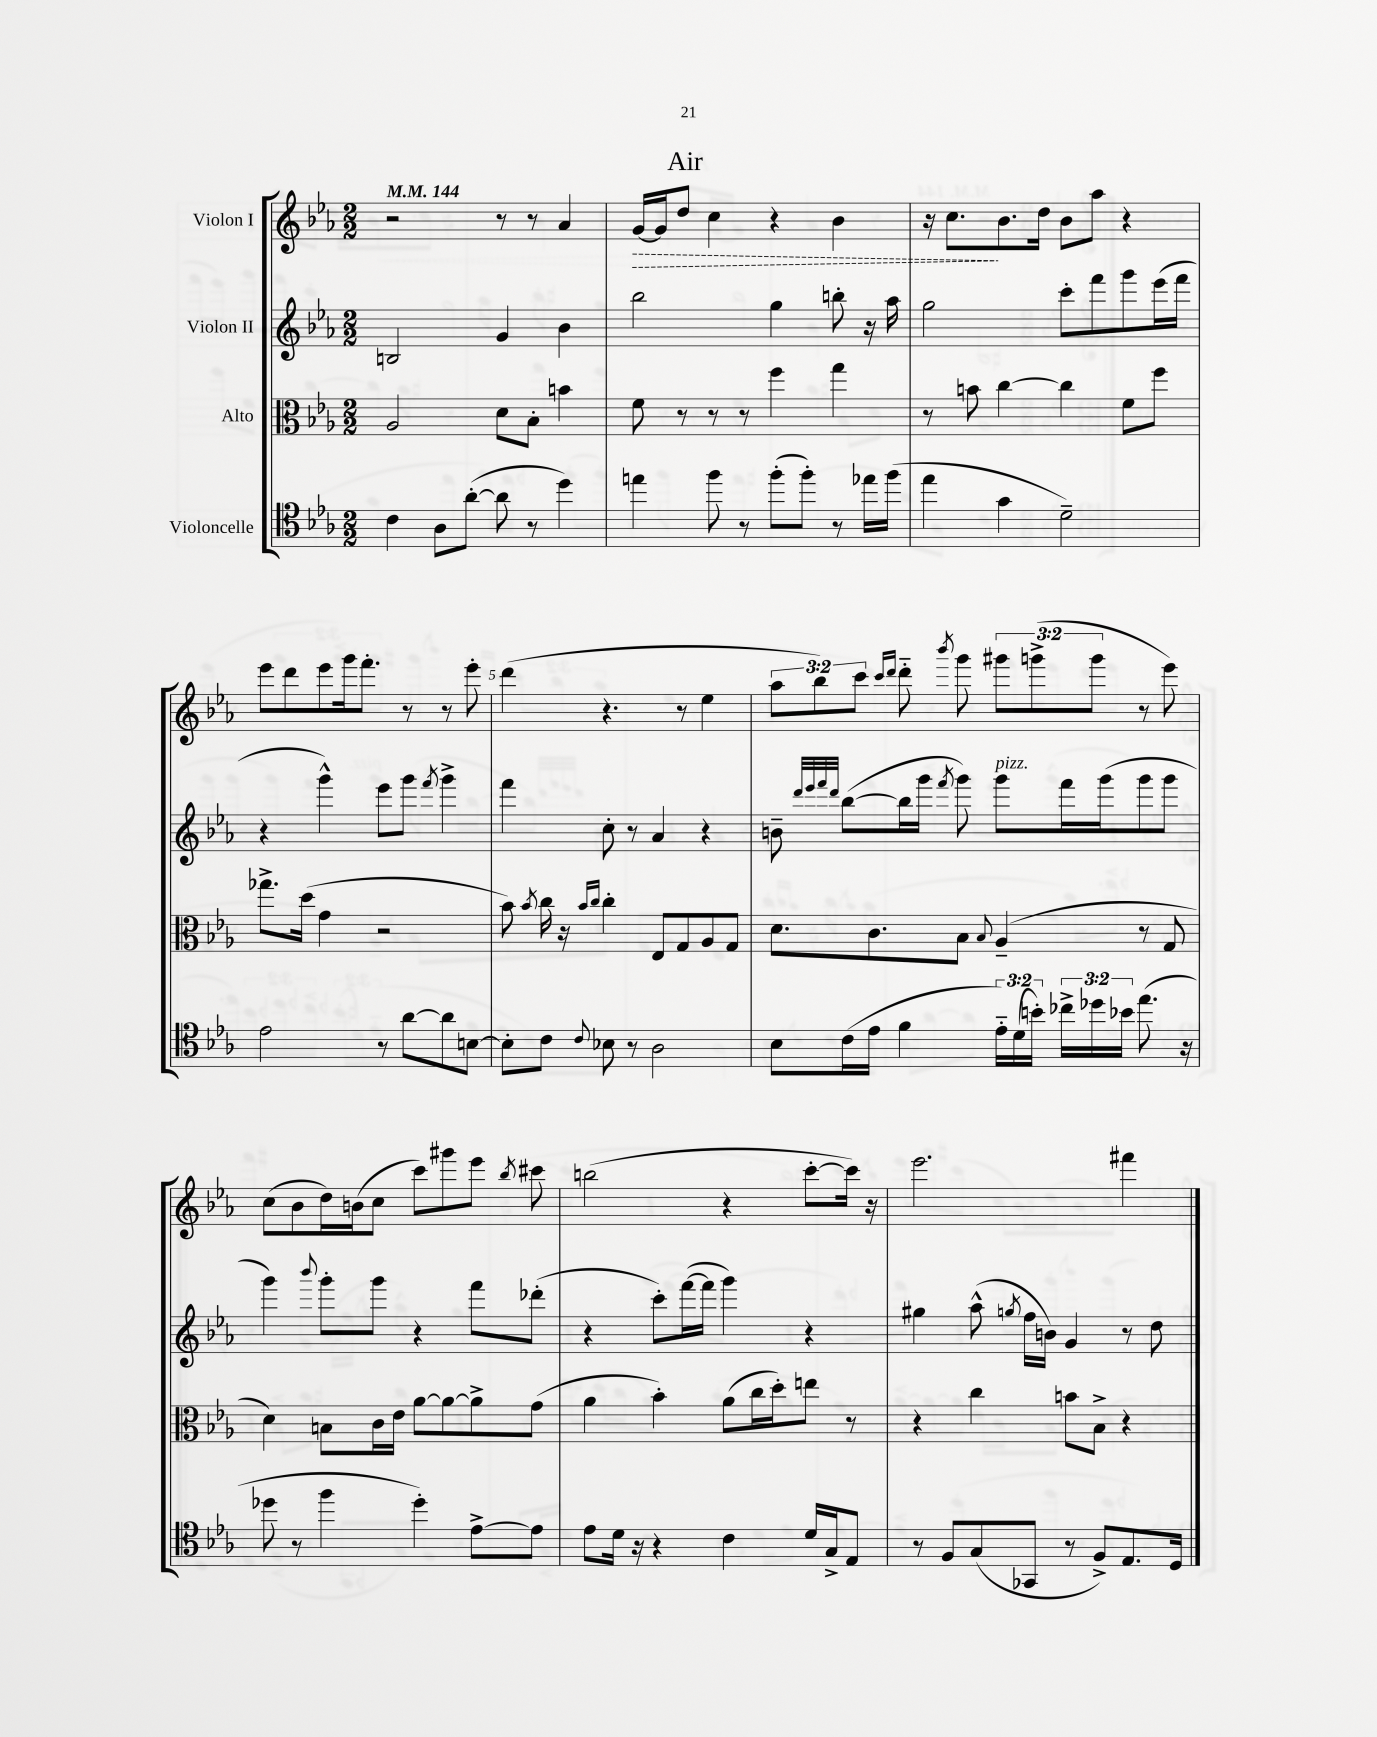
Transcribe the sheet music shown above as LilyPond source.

\header { title = "Air" }
<<
\new StaffGroup <<
\new Staff = "s0" \with { instrumentName = "Violon I" } {
    \clef treble \key ees \major \numericTimeSignature \time 2/2 \override Staff.TupletNumber.text = #tuplet-number::calc-fraction-text \tempo 4 = 144
    \autoBeamOff r2 r8 r8 aes'4 |
    \once \override Hairpin.style = #'dashed-line g'16[~\> g'16 d''8] c''4 r4 bes'4 |
    r16 c''8.[\! bes'8. d''16] bes'8[ aes''8] r4 |
    ees'''8[ d'''8 ees'''8 g'''16 f'''8.]-. r8 r8 ees'''8-. |
    d'''4( r4. r8 ees''4 |
    \tuplet 3/2 { aes''8[ bes''8) c'''8] } \grace { c'''16[ d'''16] } d'''8-_ \acciaccatura { bes'''8 } g'''8 \tuplet 3/2 { gis'''8[ g'''8->( g'''8] } r8 ees'''8) |
    c''8[( bes'8 d''16) b'16( c''8] c'''8[) gis'''8 ees'''8] \acciaccatura { bes''8 } cis'''8 |
    b''2( r4 c'''8[~-. c'''16]) r16 |
    ees'''2. fis'''4 \bar "|." |
}
\new Staff = "s1" \with { instrumentName = "Violon II" } {
    \clef treble \key ees \major \numericTimeSignature \time 2/2
    \autoBeamOff b2 g'4 bes'4 |
    bes''2 g''4 b''8-. r16 aes''16 |
    g''2 c'''8[-. f'''8 g'''8 ees'''16( f'''16] |
    r4 g'''4-^) ees'''8[ g'''8] \acciaccatura { f'''8 } g'''4-> |
    f'''4 c''8-. r8 aes'4 r4 |
    b'8-- \grace { d'''32[ ees'''32 f'''32 d'''32] } bes''8[~( bes''16 g'''16] \acciaccatura { f'''8 } g'''8) g'''8[^\markup { \italic "pizz." } f'''16 g'''16( g'''8 g'''8] |
    g'''4) \appoggiatura { bes'''8 } g'''8[-. g'''8] r4 f'''8[ des'''8]-.( |
    r4 c'''8[-.) f'''16~( f'''16] g'''4) r4 |
    gis''4 aes''8-^( \acciaccatura { g''8 } f''16[ b'16]) g'4 r8 d''8 \bar "|." |
}
\new Staff = "s2" \with { instrumentName = "Alto" } {
    \clef alto \key ees \major \numericTimeSignature \time 2/2
    \autoBeamOff aes2 d'8[ bes8]-. b'4 |
    f'8 r8 r8 r8 f''4 g''4 |
    r8 b'8 c''4~ c''4 f'8[ f''8] |
    ges''8.[-> d''16]( g'4 r2 |
    bes'8) \acciaccatura { bes'8 } c''16 r16 \grace { bes'16[ c''16] } c''4-. ees8[ g8 aes8 g8] |
    d'8.[ c'8. bes8] \appoggiatura { bes8 } aes4--( r8 g8 |
    d'4) b8[ c'16 ees'16] aes'8[~ aes'8~ aes'8-> g'8]( |
    aes'4 bes'4-.) aes'8[( c''16 d''16-.) e''8] r8 |
    r4 c''4 b'8[ bes8]-> r4 \bar "|." |
}
\new Staff = "s3" \with { instrumentName = "Violoncelle" } {
    \clef tenor \key ees \major \numericTimeSignature \time 2/2 \override Staff.TupletNumber.text = #tuplet-number::calc-fraction-text
    \autoBeamOff c'4 aes8[ aes'8]~-.( aes'8 r8 d''4) |
    e''4 f''8 r8 f''8[-.( f''8]-.) r8 ees''16[ f''16]( |
    ees''4 g'4 d'2--) |
    ees'2 r8 aes'8[~ aes'8 b8]~ |
    b8[-. c'8] \appoggiatura { c'8 } bes8 r8 aes2 |
    bes8[ c'16( ees'16] f'4 \tuplet 3/2 { ees'16[-_) d'16( b'16]-.) } \tuplet 3/2 { ces''16[-> des''16 bes'16] } ees''8.( r16 |
    des''8 r8 f''4 des''4-.) ees'8[~-> ees'8] |
    ees'8[ d'16] r16 r4 c'4 d'16[ g16-> ees8] |
    r8 f8[ g8( ges,8] r8 f8[->) ees8. d16] \bar "|." |
}
>>
>>
\layout { \context { \Score \override BarNumber.break-visibility = ##(#f #t #t) barNumberVisibility = #(every-nth-bar-number-visible 5) } }
